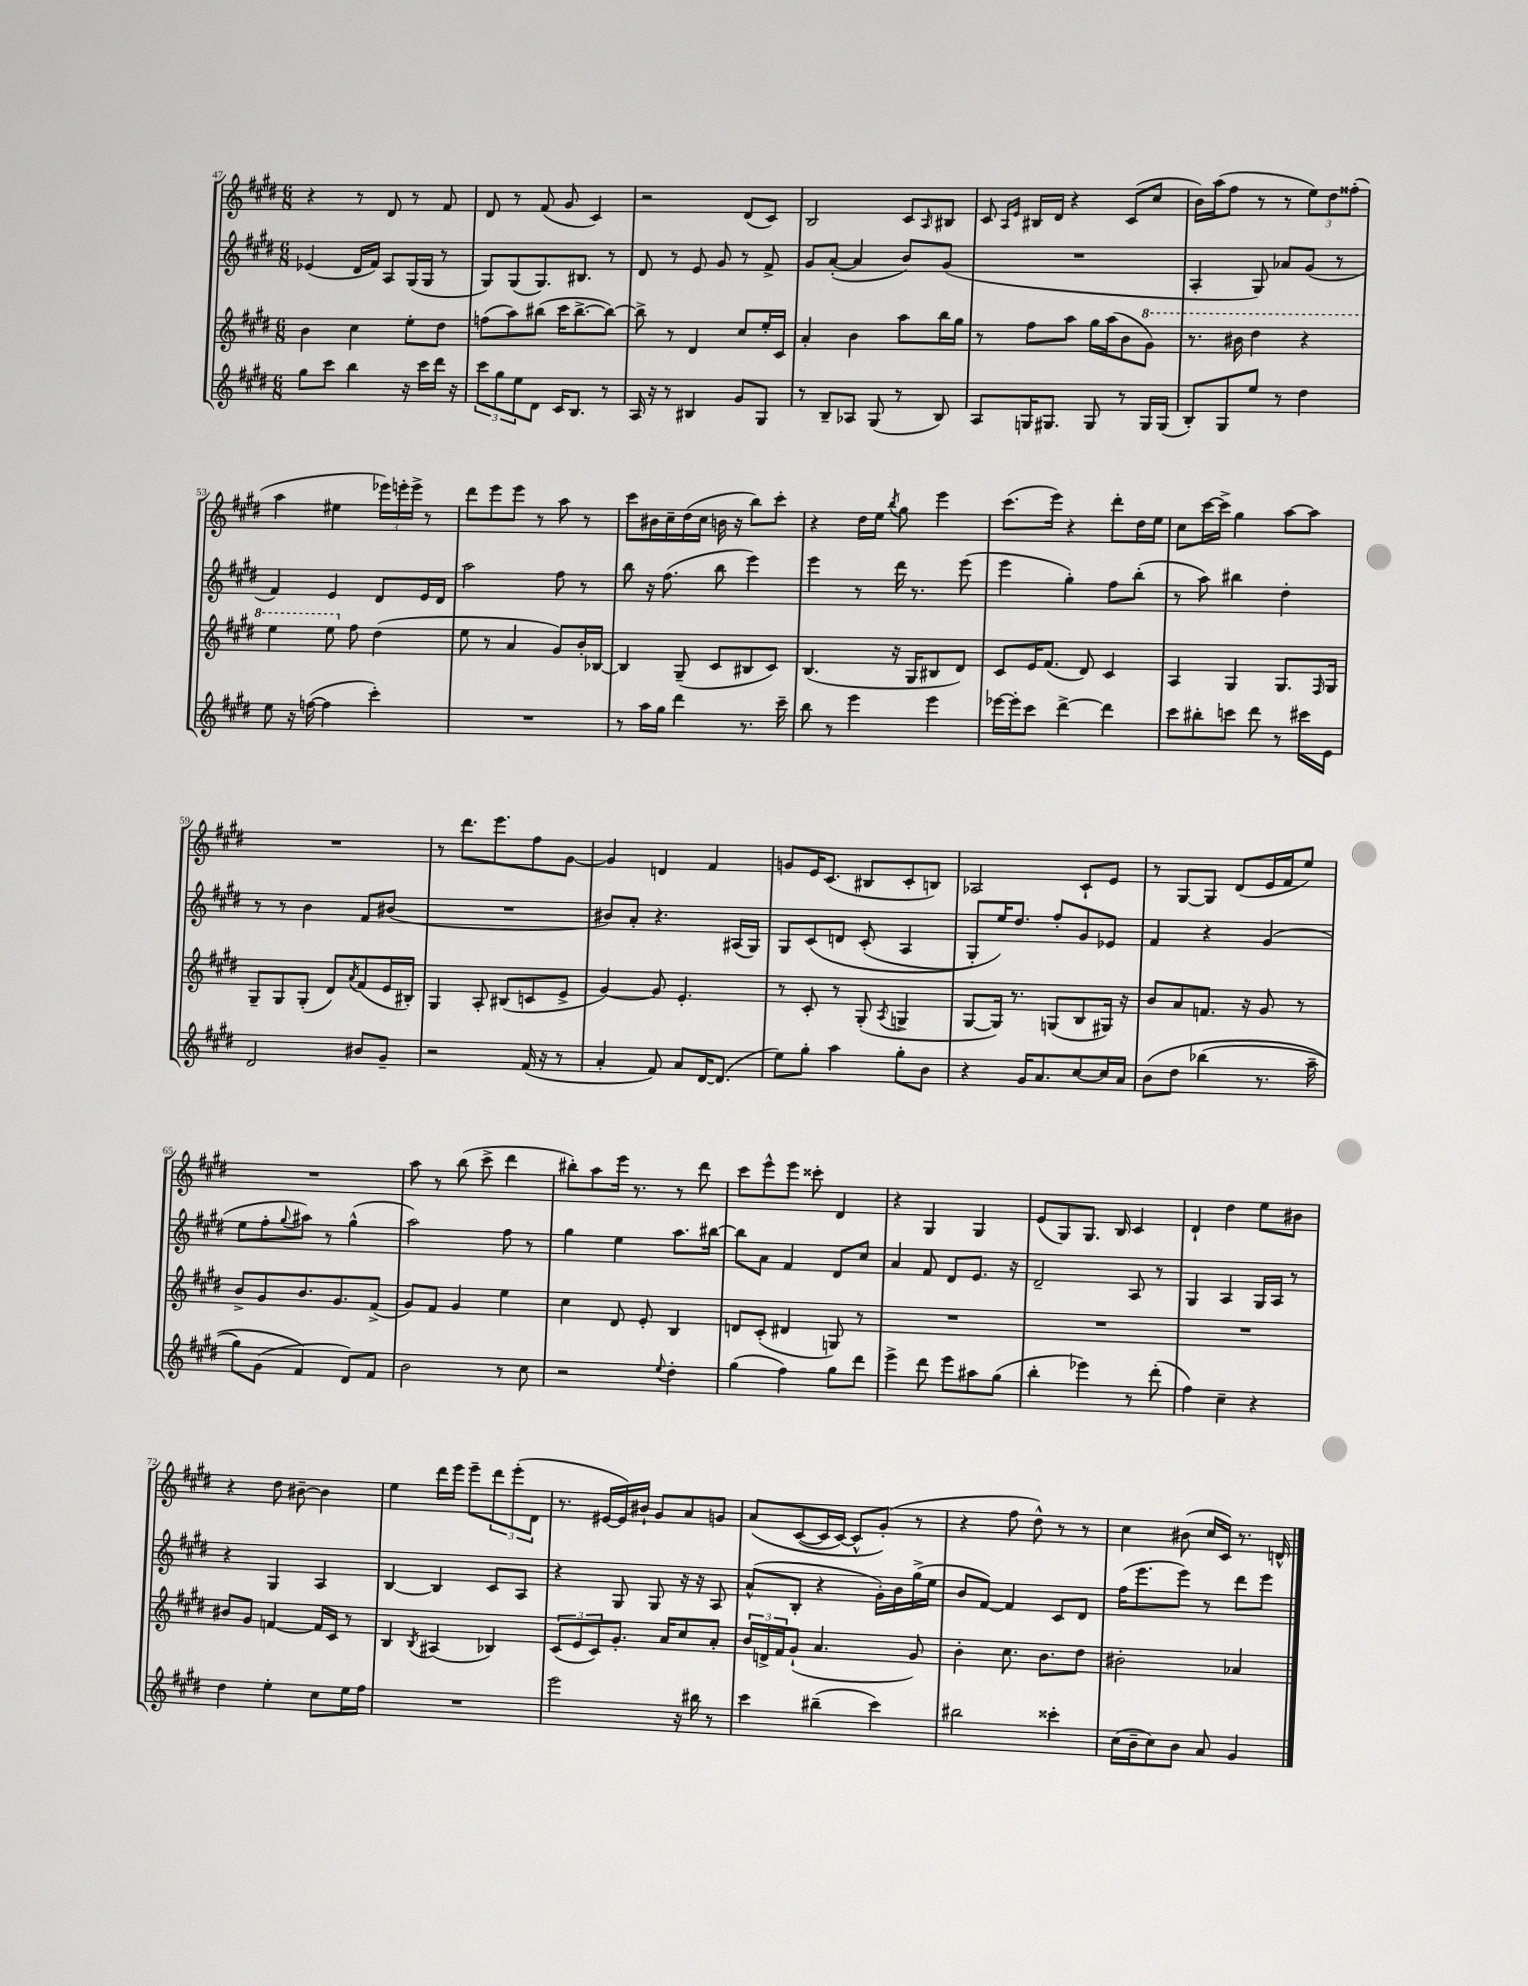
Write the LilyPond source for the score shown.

<<
\new StaffGroup <<
\new Staff = "s0" {
    \clef treble \key e \major \numericTimeSignature \time 6/8
    r4 r8 dis'8 r8 fis'8 |
    dis'8 r8 fis'8( gis'8 cis'4) |
    r2 dis'8( cis'8) |
    b2 cis'8 \grace { a16 } bis8 |
    cis'8 \grace { a16 e'16 } bis16 dis'16 r4 cis'8( cis''8 |
    b'16) a''16( fis''8 r8 r8 \tuplet 3/2 { e''8) dis''8 fisis''8-.( } |
    a''4 eis''4 \tuplet 3/2 { ees'''16) e'''16-. e'''16-> } r8 |
    dis'''8 e'''8 e'''8 r8 a''8 r8 |
    cis'''8 bis'16 cis''16-- dis''16( cis''16 b'16 r16 b''8) cis'''8-. |
    r4 dis''16 e''16 \acciaccatura { b''8 } gis''8 e'''4 |
    cis'''8.( e'''16) r4 dis'''8-. dis''16 e''16 |
    cis''8 cis'''16~ cis'''16-> gis''4 a''8~ a''8 |
    R2. |
    r8 dis'''8. e'''8. fis''8 gis'8~ |
    gis'4 d'4 fis'4 |
    g'8 e'16 cis'8.( bis8 cis'8-. b8) |
    aes2 cis'8-! e'8 |
    r8 gis8~ gis8 dis'8( e'16 fis'16 e''8) |
    R2. |
    a''8 r8 b''8( cis'''8-> dis'''4 |
    bis''8-.) a''8 e'''16 r8. r8 dis'''8 |
    cis'''8 e'''8-^ e'''8 cisis'''8-. dis'4 |
    r4 gis4 gis4 |
    e'8( gis8) gis8. b16 cis'4 |
    dis'4-! dis''4 e''8 bis'8 |
    r4 dis''8 bis'8~-- bis'4 |
    e''4 dis'''16 e'''16 e'''8-- \tuplet 3/2 { dis'''8 e'''8-.( dis'8 } |
    r8. eis'16~ eis'16) bis'16-! gis'8 a'8 g'8 |
    a'8\( cis'8~( cis'16 cis'16~) cis'8-^ gis'8-.(\) r8 |
    r4 fis''8 dis''8-^) r8 r8 |
    cis''4 bis'8( cis''16 cis'16) r8. d'16-^ \bar "|." |
}
\new Staff = "s1" {
    \clef treble \key e \major \numericTimeSignature \time 6/8
    ees'4( dis'16 fis'16) a8 gis16( gis16 r8 |
    gis8) gis8( gis8.) bis8. r8 |
    dis'8 r8 e'8 gis'8 r8 fis'8-> |
    gis'8 a'8~-.( a'4 b'8) gis'8( |
    R2. |
    a4-. gis8) aes'8 gis'8( r8 |
    fis'4) e'4 dis'8 e'16 dis'16 |
    a''2 fis''8 r8 |
    b''8 r16 fis''8.( b''8 e'''4) |
    e'''4 r8 dis'''16 r8. e'''8( |
    e'''4 gis''4-.) fis''8 b''8-.( |
    r8 a''8) bis''4 dis''4-. |
    r8 r8 b'4 fis'8 bis'8( |
    R2. |
    bis'8) a'8-. r4. ais16( gis16) |
    gis8 cis'8\( d'8 cis'8-.( a4 |
    gis8-.) e''16\) dis''8. fis''8-. gis'8 ees'8 |
    fis'4 r4 gis'4( |
    e''8 fis''8-. \appoggiatura { gis''8 } ais''8) r8 gis''4-^( |
    a''2) fis''8 r8 |
    gis''4 e''4 a''8. bis''16~ |
    bis''8 a'8 fis'4 dis'8 cis''8 |
    a'4 fis'8 dis'8 e'8. r16 |
    dis'2-- a8 r8 |
    gis4 a4 gis16 a16 r8 |
    r4 gis4 a4 |
    b4~ b4 cis'8 a8 |
    r4 gis8 gis8 r16 r16 a8 |
    a'8-^( b8-. r4 gis'16-.) b'16 gis''16->( e''16 |
    b'8 fis'8~) fis'4 cis'8 dis'8 |
    fis''16( e'''8. e'''8) r8 dis'''8 e'''8 \bar "|." |
}
\new Staff = "s2" {
    \clef treble \key e \major \numericTimeSignature \time 6/8
    b'4 cis''4 e''8-. dis''8 |
    f''8( a''8) bis''8( cis'''16 bis''8.~-> bis''8~) |
    bis''8-> r8 dis'4 cis''8 e''16-. cis'16 |
    a'4-. b'4 a''8 b''16 gis''16 |
    r8 fis''8 a''8 gis''16 a''16( b'8 \ottava #1 gis''8) |
    r8. bis''16 dis'''4 r4 |
    e'''4 e'''8 \ottava #0 fis''8 dis''4( |
    e''8 r8 a'4 gis'8) b'16-. bes16~ |
    bes4 gis8--( cis'8 bis8 cis'8) |
    b4.( r16 gis16 bis8 dis'8) |
    cis'8 e'16 fis'8.( dis'8) cis'4 |
    a4 gis4 gis8. \grace { fis16 } gis16 |
    gis8-- gis8 gis8-.( dis'8) \acciaccatura { a'8 } fis'8( e'16 bis16-.) |
    gis4 a8-. bis8( c'8 e'8-> |
    gis'4~) gis'8 e'4.-. |
    r8 cis'8-. r8 gis8-.( \acciaccatura { a8 } g4-> |
    gis8~ gis16) r8. g8( b8 gis16) r16 |
    b'8 a'8 f'8. r16 gis'8 r8 |
    b'8-> gis'8 b'8. gis'8. fis'8->( |
    gis'8) fis'8 gis'4 e''4 |
    cis''4 dis'8 e'8-. b4 |
    d'8 cis'8-.( dis'4 g8) r8 |
    R2. |
    R2. |
    R2. |
    bis'8 gis'8 f'4~ f'16 cis'16 r8 |
    b4 \acciaccatura { b8 } ais4( bes4) |
    \tuplet 3/2 { cis'8( e'8 cis'8) } gis'8.-. a'16 cis''8 a'8-. |
    \tuplet 3/2 { b'16 d'16-> fis'16 } gis'8-!( a'4. gis'8) |
    b'4-. cis''8. b'8. dis''8 |
    bis'2-. aes'4 \bar "|." |
}
\new Staff = "s3" {
    \clef treble \key e \major \numericTimeSignature \time 6/8
    gis''8 cis'''8 b''4 r16 cis'''16 dis'''16 r16 |
    \tuplet 3/2 { cis'''8 gis''8 e''8 } dis'8 cis'16 b8. r8 |
    a16 r16 r8 bis4 gis'8 gis8 |
    r8 b8-- aes8 gis8( r8 b8) |
    a8 g16 gis8. gis8 r8 gis16 gis16( |
    b8-.) gis8 e''8 r8 dis''4 |
    e''8 r16 f''16~( f''4 cis'''4-.) |
    R2. |
    r8 a''16 gis''16 dis'''4 r8. cis'''16-- |
    b''8 r8 e'''4 e'''4 |
    ees'''16~ ees'''16-. cis'''8 dis'''4~-> dis'''4 |
    cis'''8 bis''8-. c'''8 dis'''8 r8 cis'''16 e'16 |
    dis'2 bis'8 gis'8-- |
    r2 fis'16( r16 r8 |
    a'4-. fis'8) a'8 dis'16~ dis'8.( |
    e''8) gis''8-. a''4 gis''8-. b'8 |
    r4 gis'16 a'8. cis''8~ cis''16 a'16 |
    b'8\( dis''8 bes''4( r8. a''16-- |
    gis''8) gis'8( fis'4\) dis'8) fis'8 |
    b'2 r8 cis''8 |
    r2 \appoggiatura { e''8 } dis''4-. |
    gis''4( fis''4) gis''8 dis'''8 |
    e'''4-> dis'''8 e'''8 ais''8 gis''8( |
    b''4-. ees'''4) r8 dis'''8-.( |
    fis''4) cis''4-- r4 |
    dis''4 e''4-. cis''8 e''16 fis''16 |
    R2. |
    e'''2 r16 bis''16 r8 |
    cis'''4 bis''4--( cis'''4) |
    bis''2 cisis'''4-. |
    cis''16( b'16-- cis''8) b'8 a'8 gis'4 \bar "|." |
}
>>
>>
\layout { \context { \Score currentBarNumber = #47 } }
